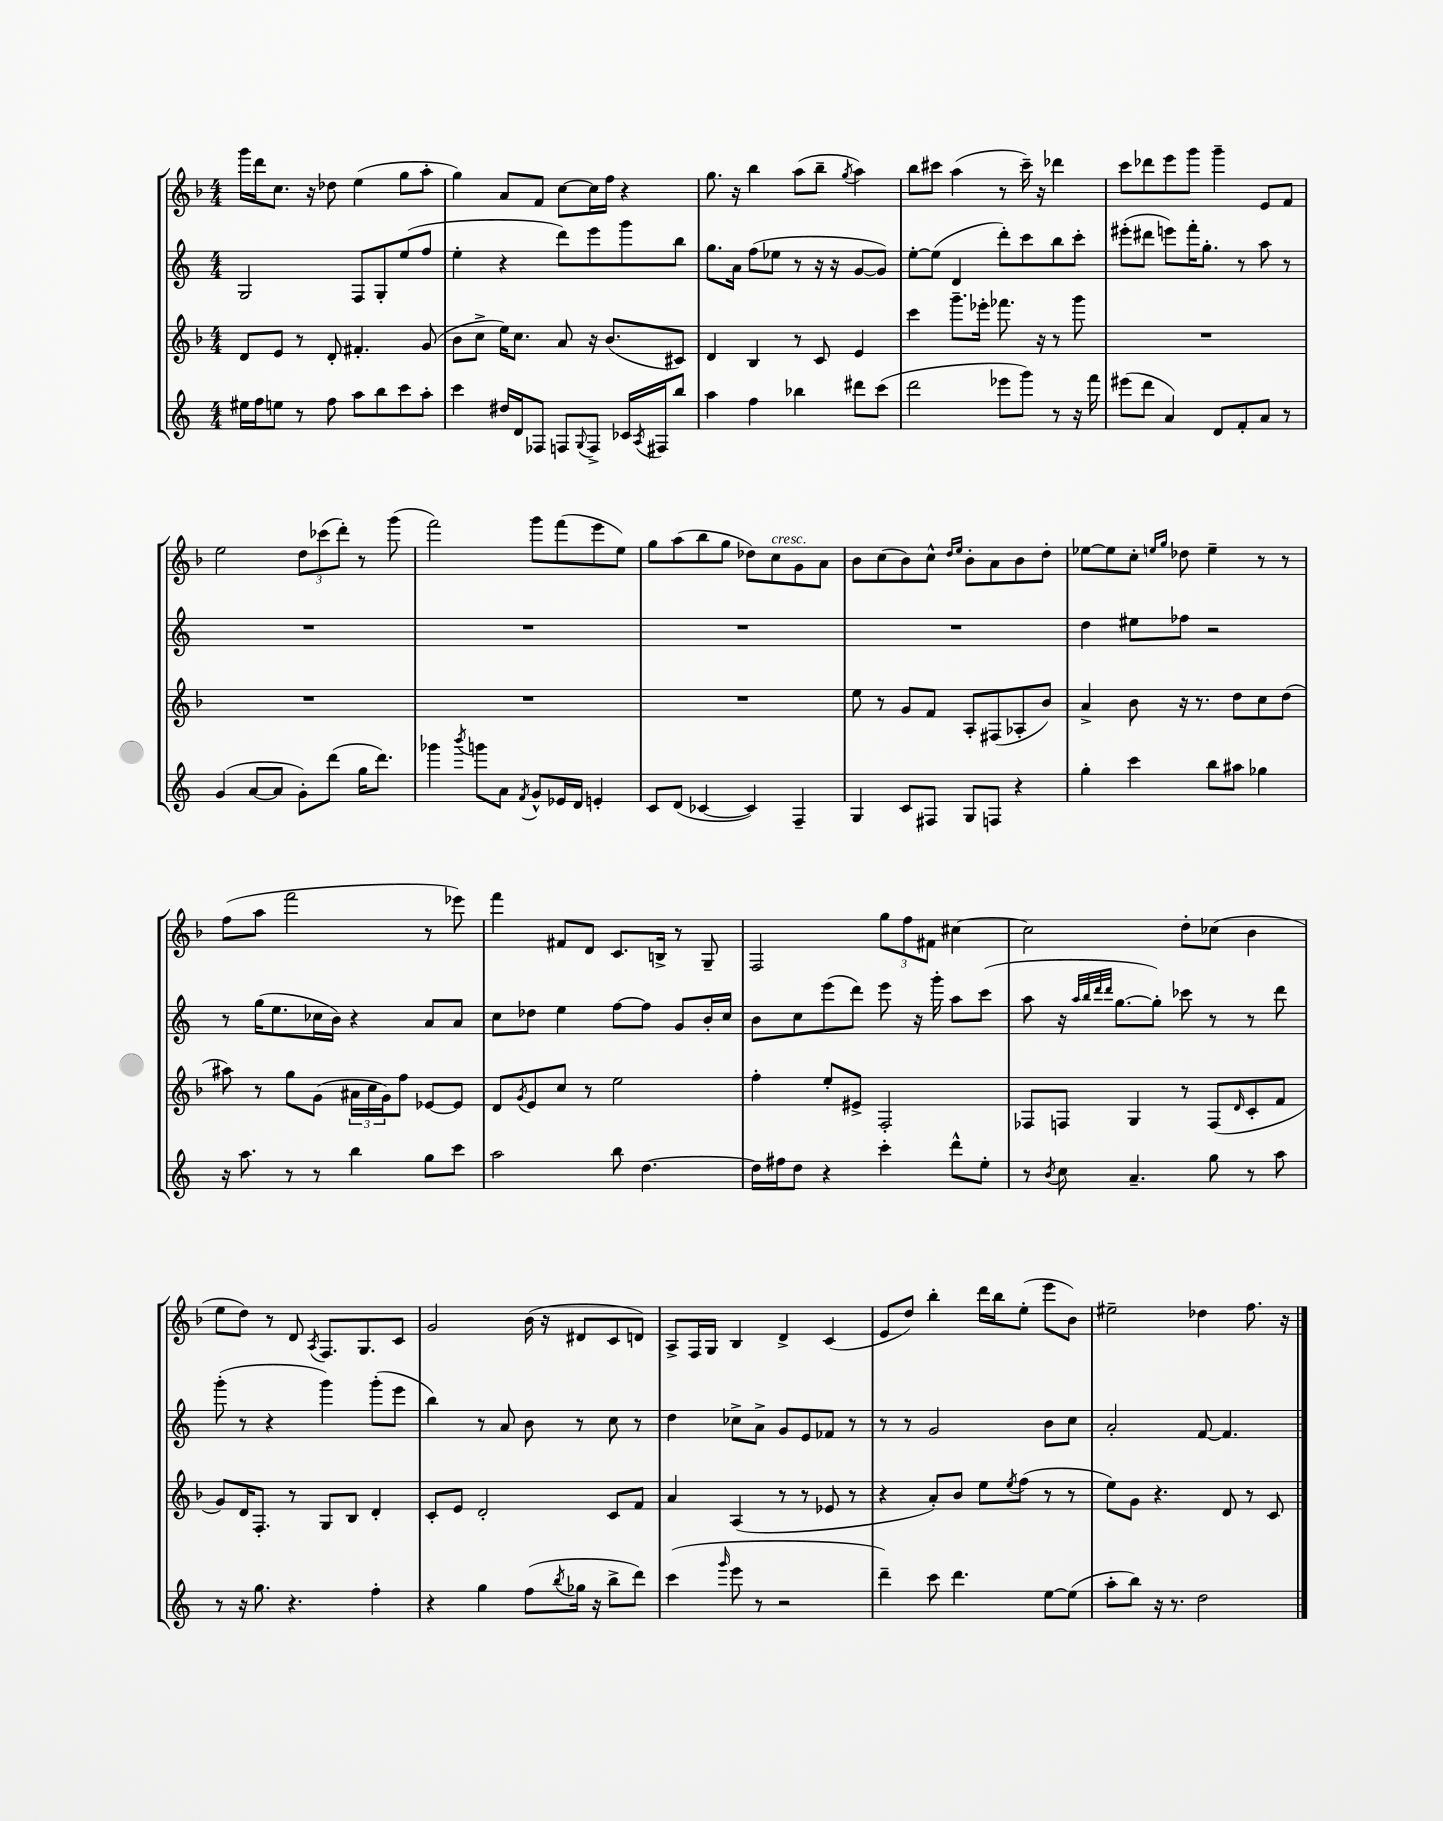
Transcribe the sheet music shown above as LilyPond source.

<<
\new StaffGroup <<
\new Staff = "s0" {
    \clef treble \key f \major \numericTimeSignature \time 4/4
    g'''16 d'''16 c''8. r16 des''8 e''4( g''8 a''8-. |
    g''4) a'8 f'8 c''8~ c''16 f''16 r4 |
    g''8. r16 bes''4 a''8( bes''8-- \acciaccatura { g''8 } a''4) |
    bes''8 cis'''8 a''4( r8 cis'''16--) r16 des'''4 |
    c'''8 des'''8 e'''8 g'''8 g'''4-- e'8 f'8 |
    e''2 \tuplet 3/2 { d''8 ces'''8( d'''8-.) } r8 g'''8( |
    f'''2) g'''8 f'''8( e'''8 e''8) |
    g''8 a''8( bes''8 g''8 des''8) c''8^\markup { \italic "cresc." } g'8 a'8 |
    bes'8 c''8( bes'8) c''8-^ \grace { d''16 e''16 } bes'8-. a'8 bes'8 d''8-. |
    ees''8~ ees''8 c''8-. \grace { e''16 g''16 } des''8 e''4-- r8 r8 |
    f''8( a''8 f'''2 r8 ees'''8) |
    f'''4 fis'8 d'8 c'8. b16-> r8 g8-- |
    f2 \tuplet 3/2 { g''8 f''8 fis'8 } cis''4~ |
    cis''2 d''8-. ces''8( bes'4 |
    e''8 d''8) r8 d'8 \acciaccatura { a8 } f8. g8. c'8 |
    g'2 bes'16( r16 dis'8 c'8 d'8) |
    a8-> f16 g16 bes4 d'4-> c'4( |
    e'8 d''8) bes''4-. d'''16 bes''16 e''8-.( e'''8 bes'8) |
    eis''2-- des''4 f''8. r16 \bar "|." |
}
\new Staff = "s1" {
    \clef treble \key c \major \numericTimeSignature \time 4/4
    g2 f8 g8-. e''8( f''8 |
    e''4-. r4 d'''8) e'''8 g'''8 b''8 |
    g''8. a'16 f''8( ees''8 r8 r16 r16 g'8~ g'8) |
    e''8~-. e''8( d'4 d'''8-.) c'''8 b''8 c'''8-. |
    eis'''8-.( dis'''8 e'''8) f'''16-. g''8.-. r8 a''8 r8 |
    R1 |
    R1 |
    R1 |
    R1 |
    d''4 eis''8 fes''8 r2 |
    r8 g''16( e''8. ces''16 b'16) r4 a'8 a'8 |
    c''8 des''8 e''4 f''8~ f''8 g'8 b'16-. c''16 |
    b'8 c''8 e'''8( d'''8) e'''8 r16 g'''16-. a''8 c'''8( |
    a''8 r16 \grace { a''32 b''32 d'''32 d'''32 } g''8.~ g''8-.) ces'''8 r8 r8 d'''8 |
    g'''8-.( r8 r4 g'''4) g'''8-.( e'''8 |
    b''4) r8 a'8 b'8 r8 c''8 r8 |
    d''4 ces''8-> a'8-> g'8 e'8 fes'8 r8 |
    r8 r8 g'2 b'8 c''8 |
    a'2-. f'8~ f'4. \bar "|." |
}
\new Staff = "s2" {
    \clef treble \key f \major \numericTimeSignature \time 4/4
    d'8 e'8 r8 d'8-. fis'4.-. g'8( |
    bes'8 c''8-> e''16) c''8. a'8 r16 bes'8.( cis'8) |
    d'4 bes4 r8 c'8 e'4 |
    c'''4 g'''8.-- ees'''16-. fes'''8. r16 r8 g'''8 |
    R1 |
    R1 |
    R1 |
    R1 |
    e''8 r8 g'8 f'8 a8-. fis8( aes8-. bes'8) |
    a'4-> bes'8 r16 r8. d''8 c''8 d''8( |
    ais''8) r8 g''8 g'8( \tuplet 3/2 { ais'16 c''16 g'16) } f''8 ees'8~ ees'8 |
    d'8 \acciaccatura { g'8 } e'8 c''8 r8 e''2 |
    f''4-. e''8-. eis'8-> f2-. |
    fes8 f8 g4 r8 f8( \grace { d'16 } c'8-. f'8 |
    g'8) d'16 f8.-. r8 g8 bes8 d'4-. |
    c'8-. e'8 d'2-. c'8 f'8 |
    a'4 a4( r8 r8 ees'8 r8 |
    r4 a'8-.) bes'8 e''8 \acciaccatura { e''8 } f''8( r8 r8 |
    e''8) g'8 r4. d'8 r8 c'8 \bar "|." |
}
\new Staff = "s3" {
    \clef treble \key c \major \numericTimeSignature \time 4/4
    eis''16 f''16 e''8 r8 f''8 a''8 b''8 c'''8 a''8-. |
    c'''4 dis''16 d'16 fes8 f8 \appoggiatura { g8 } f8-> ces'16 \acciaccatura { a8 } fis16 b''8 |
    a''4 f''4 bes''4 dis'''8 c'''8( |
    d'''2 ees'''8 g'''8) r8 r16 f'''16 |
    eis'''8( d'''8 a'4) d'8 f'8-. a'8 r8 |
    g'4( a'8~ a'8 g'8-.) d'''8( g''16 d'''8.) |
    ges'''4 \acciaccatura { b'''8 } g'''8 a'8 \acciaccatura { f'8 } g'8-^ ees'16 d'16 e'4-. |
    c'8 d'8( ces'4~ ces'4) f4-- |
    g4 c'8 fis8 g8 f8 r4 |
    g''4-. c'''4 b''8 ais''8 ges''4 |
    r16 a''8. r8 r8 b''4 g''8 c'''8 |
    a''2 b''8 d''4.~ |
    d''16 fis''16 d''8 r4 c'''4-. d'''8-^ e''8-. |
    r8 \acciaccatura { b'8 } c''8 a'4.-- g''8 r8 a''8 |
    r8 r16 g''8. r4. f''4-. |
    r4 g''4 f''8( \acciaccatura { b''8 } ges''16 r16 b''8-> d'''8) |
    c'''4( \grace { g'''16 } e'''8 r8 r2 |
    d'''4--) c'''8 d'''4. e''8~ e''8( |
    a''8-. b''8) r16 r8. d''2 \bar "|." |
}
>>
>>
\layout { \context { \Score \remove "Bar_number_engraver" } }
